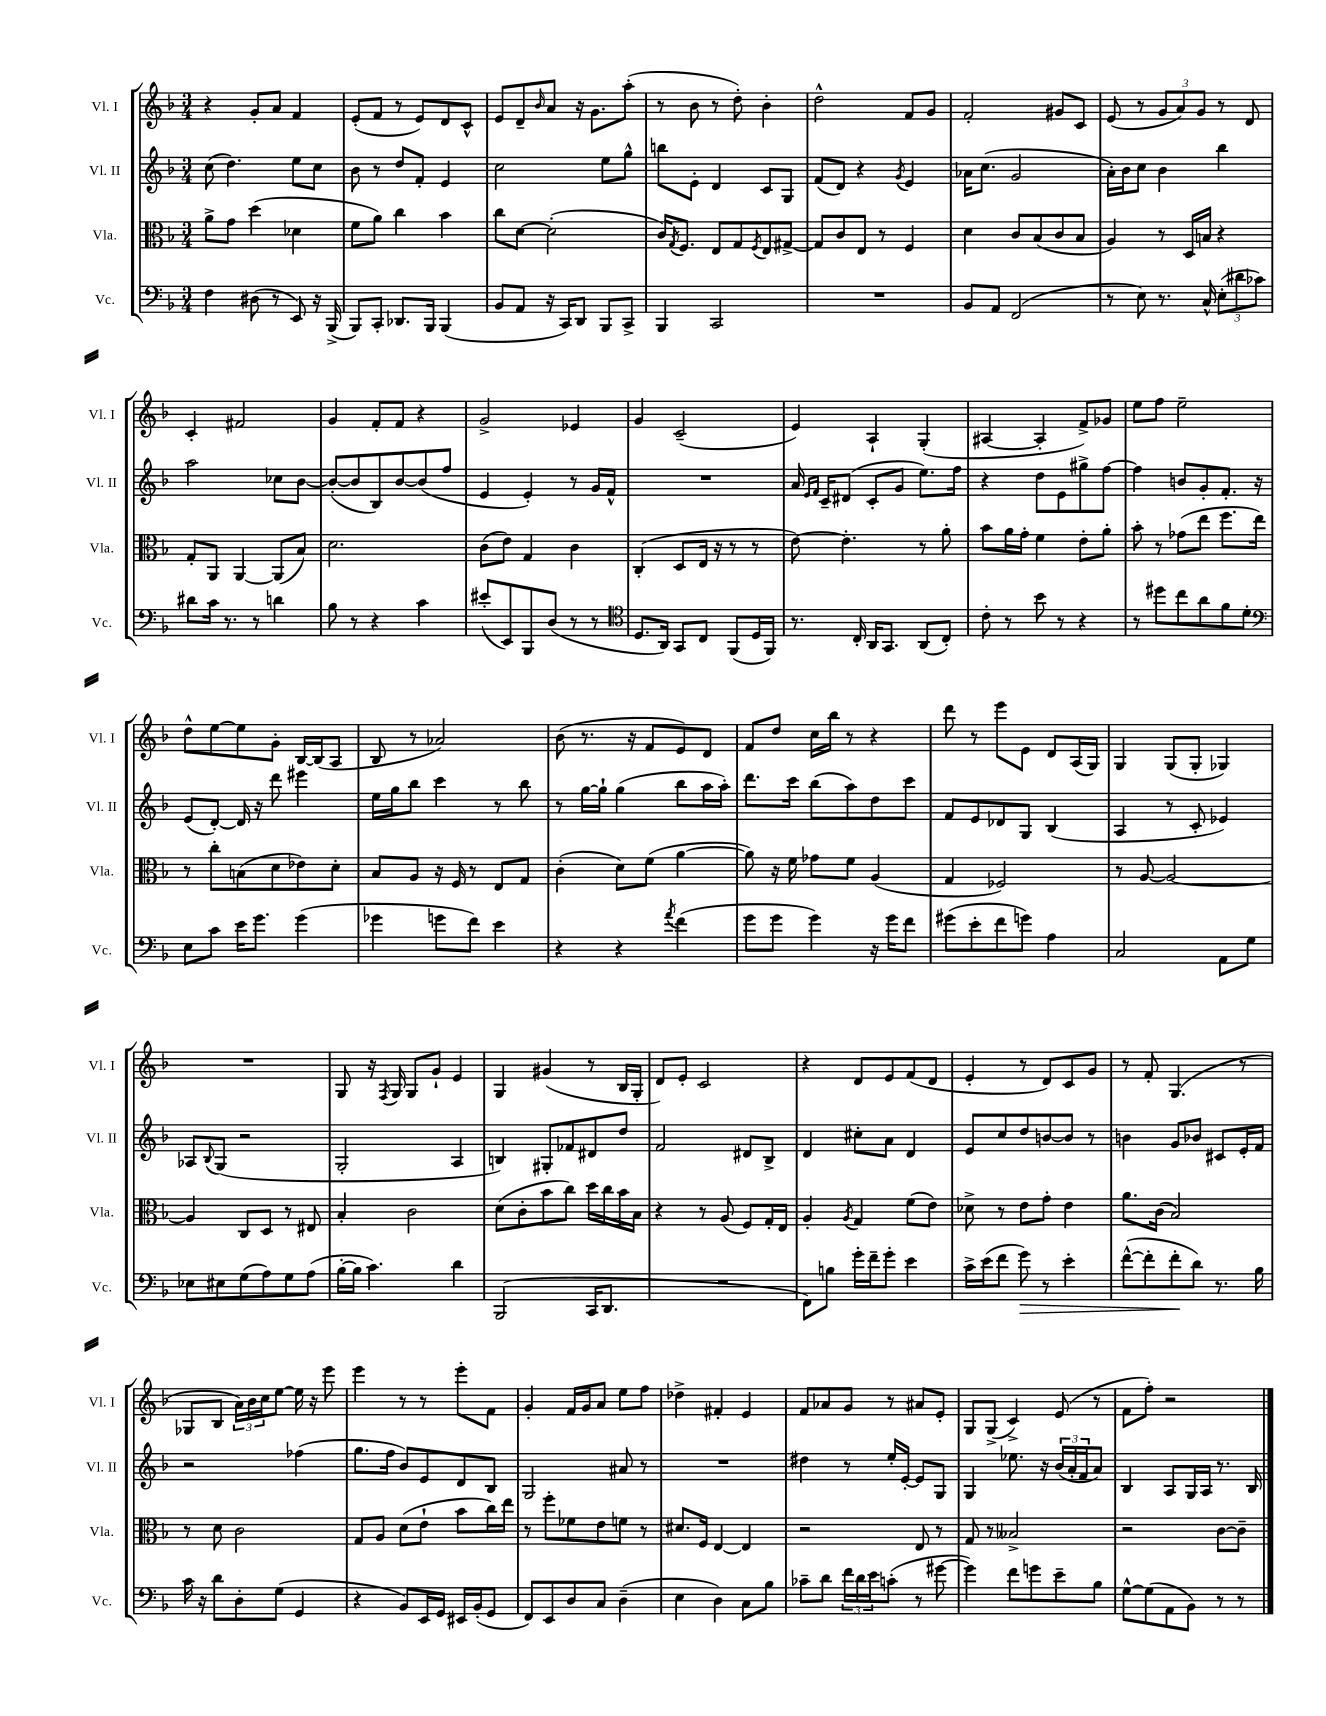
<<
\new StaffGroup <<
\new Staff = "s0" \with { instrumentName = "Vl. I" shortInstrumentName = "Vl. I" } {
    \clef treble \key f \major \numericTimeSignature \time 3/4
    r4 g'8-. a'8 f'4 |
    e'8-.( f'8 r8 e'8) d'8 c'8-^ |
    e'8 d'8-- \grace { bes'16 } a'8 r16 g'8. a''8-.( |
    r8 bes'8 r8 d''8-.) bes'4-. |
    d''2-^ f'8 g'8 |
    f'2-. gis'8 c'8 |
    e'8( r8 \tuplet 3/2 { g'8 a'8) g'8 } r8 d'8 |
    c'4-. fis'2 |
    g'4 f'8-. f'8 r4 |
    g'2-> ees'4 |
    g'4 c'2--( |
    e'4) a4-! g4-.( |
    ais4~ ais4-. f'8->) ges'8 |
    e''8 f''8 e''2-- |
    d''8-^ e''8~ e''8 g'8-. bes16~ bes16( a8 |
    bes8 r8 aes'2) |
    bes'8( r8. r16 f'8 e'8) d'8 |
    f'8 d''8 c''16 bes''16 r8 r4 |
    d'''8 r8 e'''8 e'8 d'8 a16( g16) |
    g4 g8( g8-. ges4) |
    R2. |
    g8 r16 \acciaccatura { f8 } g16 g8 g'8-! e'4 |
    g4 gis'4( r8 bes16 g16-. |
    d'8) e'8-. c'2 |
    r4 d'8 e'8 f'8( d'8 |
    e'4-. r8 d'8) c'8 g'8 |
    r8 f'8-. g4.( r8 |
    ges8 bes8 \tuplet 3/2 { a'16) bes'16 c''16 } e''8~ e''16 r16 e'''8 |
    e'''4 r8 r8 e'''8-. f'8 |
    g'4-. f'16 g'16 a'8 e''8 f''8 |
    des''4-> fis'4-. e'4 |
    f'8 aes'8 g'8 r8 ais'8 e'8-. |
    g8 g8->( c'4->) e'8( r8 |
    f'8 f''8-.) r2 \bar "|." |
}
\new Staff = "s1" \with { instrumentName = "Vl. II" shortInstrumentName = "Vl. II" } {
    \clef treble \key f \major \numericTimeSignature \time 3/4
    c''8( d''4.) e''8 c''8 |
    bes'8 r8 d''8 f'8-. e'4 |
    c''2 e''8 g''8-^ |
    b''8 e'8-. d'4 c'8 g8 |
    f'8( d'8) r4 \acciaccatura { g'8 } e'4 |
    aes'16 c''8.( g'2 |
    a'16-.) bes'16 c''8 bes'4 bes''4 |
    a''2 ces''8 bes'8~ |
    bes'8~-.( bes'8 bes8) bes'8~ bes'8( f''8 |
    e'4 e'4-.) r8 g'16 f'16-^ |
    R2. |
    a'16 \grace { e'16 f'16 } c'16-- dis'8( c'8-. g'8 e''8.) f''16 |
    r4 d''8 e'8 gis''8-> f''8~ |
    f''4 b'8 g'8-. f'8.-. r16 |
    e'8( d'8~-.) d'16 r16 d'''8 eis'''4 |
    e''16 g''16 bes''8 c'''4 r8 bes''8 |
    r8 g''16~ g''16-! g''4( bes''8 a''16 a''16-.) |
    d'''8. c'''16 bes''8( a''8) d''8 c'''8 |
    f'8 e'8 des'8 g8 bes4( |
    a4 r8 c'8-. ees'4) |
    aes8 \appoggiatura { bes8 } g8( r2 |
    g2-. a4 |
    b4) gis8-. fes'8 dis'8 d''8 |
    f'2 dis'8 bes8-> |
    d'4 cis''8-. a'8 d'4 |
    e'8 c''8 d''8 b'8~ b'8 r8 |
    b'4 g'8 bes'8 cis'8 e'16-. f'16 |
    r2 fes''4( |
    g''8. f''16 bes'8) e'8 d'8 bes8 |
    g2 ais'8 r8 |
    R2. |
    dis''4 r8 e''16-. e'16~-. e'8 g8 |
    g4 ees''8. r16 \tuplet 3/2 { bes'16( a'16-. f'16 } a'8) |
    bes4 a8 g16 a16 r8. bes16 \bar "|." |
}
\new Staff = "s2" \with { instrumentName = "Vla." shortInstrumentName = "Vla." } {
    \clef alto \key f \major \numericTimeSignature \time 3/4
    a'8-> g'8 d''4( des'4 |
    f'8 a'8) c''4 bes'4 |
    c''8 d'8~ d'2-.( |
    c'16) \acciaccatura { g8 } f8. e8 g8 \acciaccatura { f8 } e8 gis8~-> |
    gis8 c'8 e8 r8 f4 |
    d'4 c'8 bes8( c'8 bes8 |
    a4) r8 d16 b16 r4 |
    g8-. a,8 a,4~ a,8( bes8) |
    d'2. |
    c'8( e'8) g4 c'4 |
    c4-.( d8 e16 r16 r8 r8 |
    e'8~) e'4.-. r8 a'8-. |
    bes'8 a'16 g'16-. f'4 e'8-. a'8-. |
    bes'8-. r8 ges'8( e''8 f''8. e''16) |
    r8 c''8-. b8( d'8 ees'8) d'8-. |
    bes8 a8 r16 f16 r8 e8 g8 |
    c'4-.( d'8) f'8( a'4~ |
    a'8) r16 f'16 ges'8 f'8 a4( |
    g4 fes2) |
    r8 a8~ a2~ |
    a4 c8 d8 r8 eis8 |
    bes4-. c'2 |
    d'8( c'8-. bes'8 c''8) d''16 c''16 bes'16 bes16 |
    r4 r8 a8( f8) g16-. e16 |
    a4-. \acciaccatura { a8 } g4 f'8( e'8) |
    des'8-> r8 e'8 g'8-. e'4 |
    a'8. c'16( bes2) |
    r8 d'8 c'2 |
    g8 a8 d'8( e'8-! bes'8 c''16) e''16 |
    r8 f''8-. fes'8 e'8 f'8 r8 |
    dis'8. f16 e4~ e4 |
    r2 e8 r8 |
    g8 r8 beses2-> |
    r2 c'8~ c'8-- \bar "|." |
}
\new Staff = "s3" \with { instrumentName = "Vc." shortInstrumentName = "Vc." } {
    \clef bass \key f \major \numericTimeSignature \time 3/4
    f4 dis8( r8 e,8) r16 bes,,16->( |
    bes,,8) c,8-. des,8. bes,,16 bes,,4( |
    bes,8 a,8 r16 c,16) d,8 bes,,8 c,8-> |
    bes,,4 c,2 |
    R2. |
    bes,8 a,8 f,2( |
    r8 e8) r8. c16-^ \tuplet 3/2 { e8-.( dis'8 ces'8) } |
    dis'8 c'16 r8. r8 d'4 |
    bes8 r8 r4 c'4 |
    eis'8-.( e,8) bes,,8 d8( r8 r8 |
    \clef tenor d8. a,16) g,8 c8 f,8( d16 f,16) |
    r8. c16-. a,16 g,8. a,8( c8-.) |
    c'8-. r8 bes'8 r8 r4 |
    r8 dis''8 c''8 a'8 f'8 d'8-. |
    \clef bass e8 c'8 e'16 g'8. g'4( |
    ges'4 g'8 f'8) e'4 |
    r4 r4 \acciaccatura { a'8 } f'4( |
    g'8 g'8 g'4) r16 g'16 f'8 |
    gis'8( e'8-. f'8 g'8) a4 |
    c2 a,8 g8 |
    ees8 eis8 g8( a8) g8 a8( |
    bes16~-. bes16 c'4.) d'4 |
    bes,,2( c,16 d,8. |
    R2. |
    f,8) b8 g'16-. f'16-- g'8-. e'4 |
    c'16-> e'16( f'8 g'8\>) r8 e'4-. |
    f'8~-^( f'8-. f'8-.\! d'8) r8. bes16 |
    c'16 r16 d'8 d8-. g8( g,4 |
    r4 bes,8) e,16 g,16 eis,16 bes,16-.( g,8 |
    f,8) e,8 d8 c8 d4--( |
    e4 d4) c8 bes8 |
    ces'8-- d'8 \tuplet 3/2 { f'16 d'16 e'16 } c'8-.( r8 gis'8~ |
    gis'4) f'8 g'8 e'8-- bes8 |
    g8~-^ g8( a,8 bes,8) r8 r8 \bar "|." |
}
>>
>>
\layout { \context { \Score \remove "Bar_number_engraver" } }
